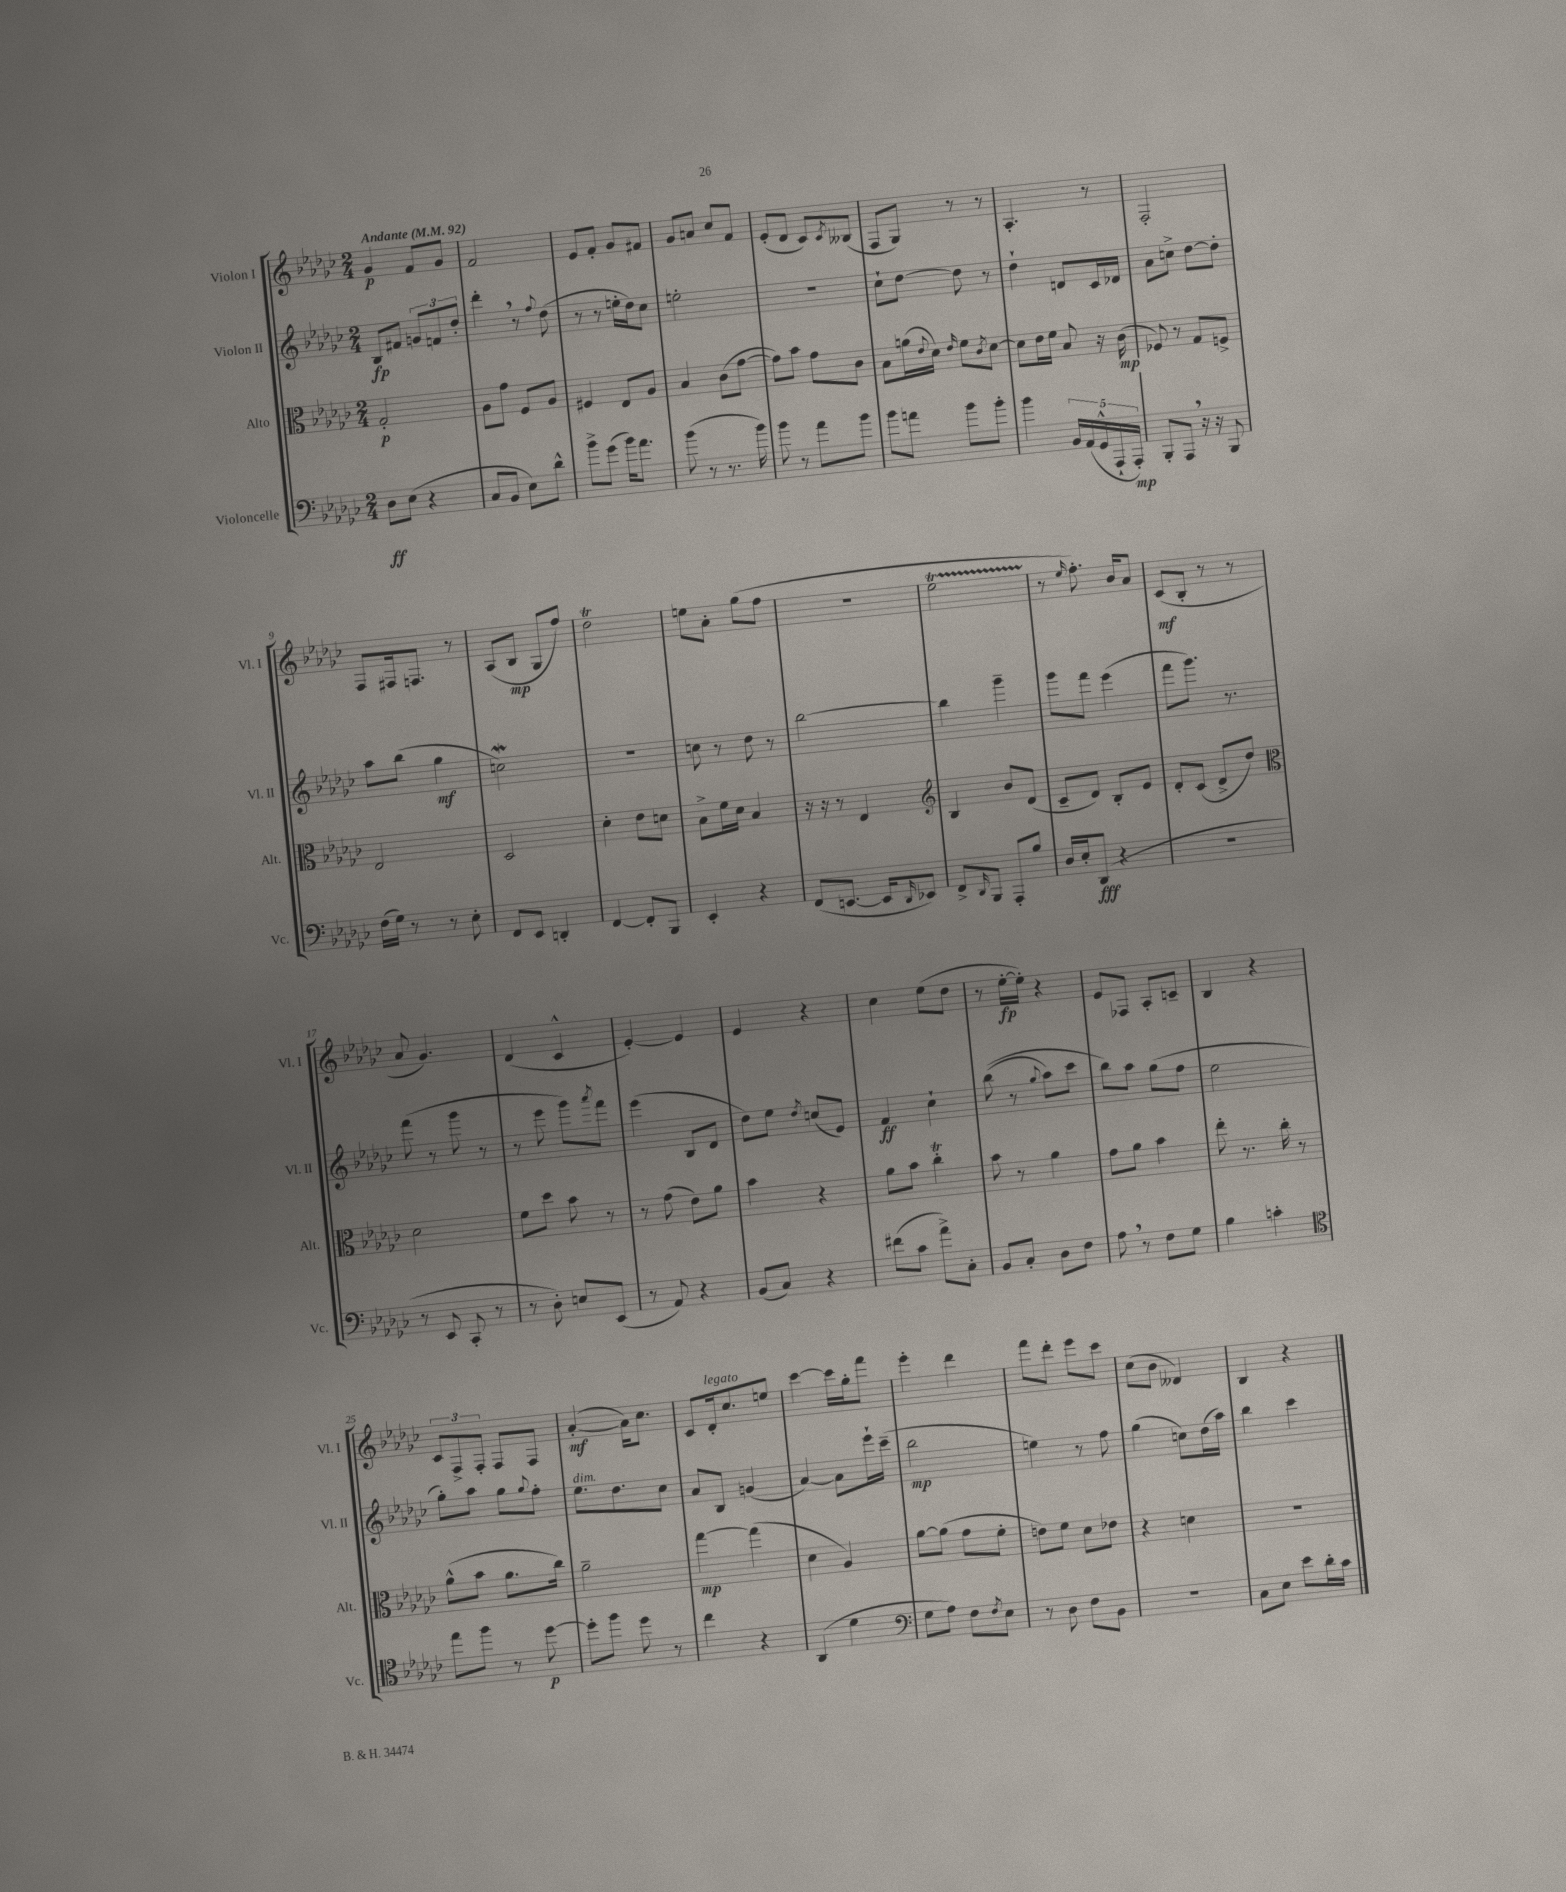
<<
\new StaffGroup <<
\new Staff = "s0" \with { instrumentName = "Violon I" shortInstrumentName = "Vl. I" } {
    \clef treble \key ges \major \numericTimeSignature \time 2/4 \tempo "Andante" 4 = 92
    ges'4\p f'8 ges'8 |
    f'2 |
    ees'8 f'8-. ges'8 fis'8 |
    ges'8 a'8 ces''8 f'8 |
    ees'8-.( des'8 ces'8) \acciaccatura { ces'8 } beses8( |
    f8 ges8) r8 r8 |
    aes4.-. r8 |
    f2-. |
    f8 fis16 f8. r8 |
    aes8( bes8\mp ges8 f''8) |
    des''2\trill |
    e''8 aes'8-. ges''8( f''8 |
    R2 |
    ees''2\startTrillSpan |
    r8\stopTrillSpan \grace { ees''16 } f''8.-.) bes'16 aes'8 |
    ces'8\mf( bes8-. r8 r8 |
    aes'8 ges'4.) |
    des'4( ces'4-^ |
    ees'4~-.) ees'4 |
    ees'4 r4 |
    ces''4 ees''8( des''8 |
    r8 ees''16~-.\fp ees''16-.) r4 |
    ees'8 fes8 aes8-. c'8-- |
    bes4 r4 |
    \tuplet 3/2 { ces'8 f8-> f8-. } f8 f8 |
    aes'4~-.\mf( aes'16) ces''8. |
    ces'8 des'16-.^\markup { \italic "legato" } ces''8. e''8 |
    ces'''4~ ces'''16 ges''16-. f'''8 |
    ees'''4-. des'''4 |
    f'''8 des'''8-. ees'''8 ces'''8 |
    ces''8( bes'8 deses'4) |
    bes4 r4 \bar "|." |
}
\new Staff = "s1" \with { instrumentName = "Violon II" shortInstrumentName = "Vl. II" } {
    \clef treble \key ges \major \numericTimeSignature \time 2/4
    bes8\fp fis'8 \tuplet 3/2 { g'8 f'8 des''8-. } |
    des'''4-. \breathe r8 \appoggiatura { f''8 } des''8( |
    r8 r8 e''16-. des''16) ces''8 |
    e''2-. |
    R2 |
    ces''8-! des''8~ des''8 r8 |
    des''4-! d'8 ces'16 des'16 |
    aes'8 c''8-> des''8~ des''8-. |
    aes''8 bes''8( ges''4\mf |
    c''2\mordent) |
    R2 |
    c''8 r8 des''8 r8 |
    bes''2~ |
    bes''4 ges'''4-- |
    ges'''8 f'''8 ees'''4( |
    f'''8 ges'''8.) r8. |
    f'''8( r8 ges'''8 r8 |
    r8 ees'''8 ges'''8) \acciaccatura { aes'''8 } f'''8 |
    ees'''4( bes8 des'8 |
    des''8) ees''8 \acciaccatura { des''8 } c''8( ees'8) |
    f'4\ff ces''4-! |
    bes''8(\( r8 \appoggiatura { ges''8 } aes''8) ces'''8 |
    bes''8\) aes''8 ges''8( f''8 |
    ees''2 |
    ges''8-.) aes''8 ges''8 \appoggiatura { ges''8 } f''8-. |
    ees''8.^\markup { \italic "dim." } des''8. ces''8 |
    aes'8 bes8 g'4( |
    aes'4~) aes'8 ees'''16-! ces'''16--( |
    bes''2\mp |
    e''4) r8 f''8 |
    ges''4( c''8) des''16( aes''16) |
    bes''4 ces'''4 \bar "|." |
}
\new Staff = "s2" \with { instrumentName = "Alto" shortInstrumentName = "Alt." } {
    \clef alto \key ges \major \numericTimeSignature \time 2/4
    ges2-.\p |
    aes8 ges'8 f8 aes8 |
    fis4 ees8 aes8 |
    bes4 ces'8( ges'8~ |
    ges'8) bes'8 ges'8 ces'8 |
    bes8 a'16( \appoggiatura { ees'8 } des'16) \grace { ees'16 } f'8 \acciaccatura { ces'8 } des'8~ |
    des'8 ees'16 f'16 bes8 r16 ces'16\mp( |
    fes8) r8 ges8 f8-> |
    ees2 |
    des2 |
    des'4-. ees'8 d'8 |
    bes8-> f'16 des'16 bes4 |
    r16 r16 r8 ees4 |
    \clef treble bes4 bes'8 des'8( |
    ces'8-- des'8) bes8-. ees'8 |
    des'8-. ces'8( des'8-> des''8) |
    \clef alto des'2 |
    f'8 des''8 bes'8 r8 |
    r8 ges'8( ees'8) aes'8 |
    bes'4 r4 |
    aes'8 bes'8 ces''4-.\trill |
    bes'8 r8 aes'4 |
    ges'8 aes'8 bes'4 |
    ees''8-. r8. ces''16-. r8 |
    aes'8-^( bes'8 aes'8. ces''16) |
    aes'2-- |
    ges''4~\mp ges''4( |
    des'4 aes4) |
    aes'8~ aes'8( ges'8 f'8-. |
    e'8) f'8 des'8 ees'8 |
    r4 d'4 |
    R2 \bar "|." |
}
\new Staff = "s3" \with { instrumentName = "Violoncelle" shortInstrumentName = "Vc." } {
    \clef bass \key ges \major \numericTimeSignature \time 2/4
    des8\ff ees8( r4 |
    ces8 bes,8 ees8) des'8-^ |
    bes'8-> ges'8( bes'16) aes'8. |
    bes'8( r8 r8. bes'16) |
    bes'8 r8 aes'8 bes'8 |
    bes'8 a'8 bes'8 bes'8-. |
    bes'4 \tuplet 5/4 { bes,16 aes,16( ges,16-^ aes,,16-! aes,,16-.\mp) } |
    bes,,8-. aes,,8 \breathe r16 r16 bes,,8 |
    f16( ges16) r8 r8 ees8-. |
    f,8 ees,8 d,4-. |
    f,4~ f,8-. bes,,8 |
    ees,4-. r4 |
    f,8( e,8.~ e,16 \grace { des,16 } ees,8) |
    f,8-> \grace { des,16 } bes,,8 aes,,8-. bes8 |
    des16 ees16-. des,8\fff( r4 |
    r2 |
    r8 ees,8 ces,8-. r8 |
    r8 des8-.) e8 ees,8( |
    r8 aes,8) r4 |
    bes,8( ces8) r4 |
    fis'8( ces'8 aes'8->) ces8-. |
    bes,8 ces8-. des8 f8 |
    aes8 \breathe r8 f8 ges8 |
    bes4 c'4-. |
    \clef tenor ees''8 f''8 r8 des''8~\p |
    des''8-. f''8 des''8 r8 |
    ces''4 r4 |
    aes,4( des'4 |
    \clef bass ges8 aes8) f8 \acciaccatura { f8 } ees8 |
    r8 des8 f8 bes,8 |
    r2 |
    ces8 ees8 ees'8 des'16-. ces'16 \bar "|." |
}
>>
>>
